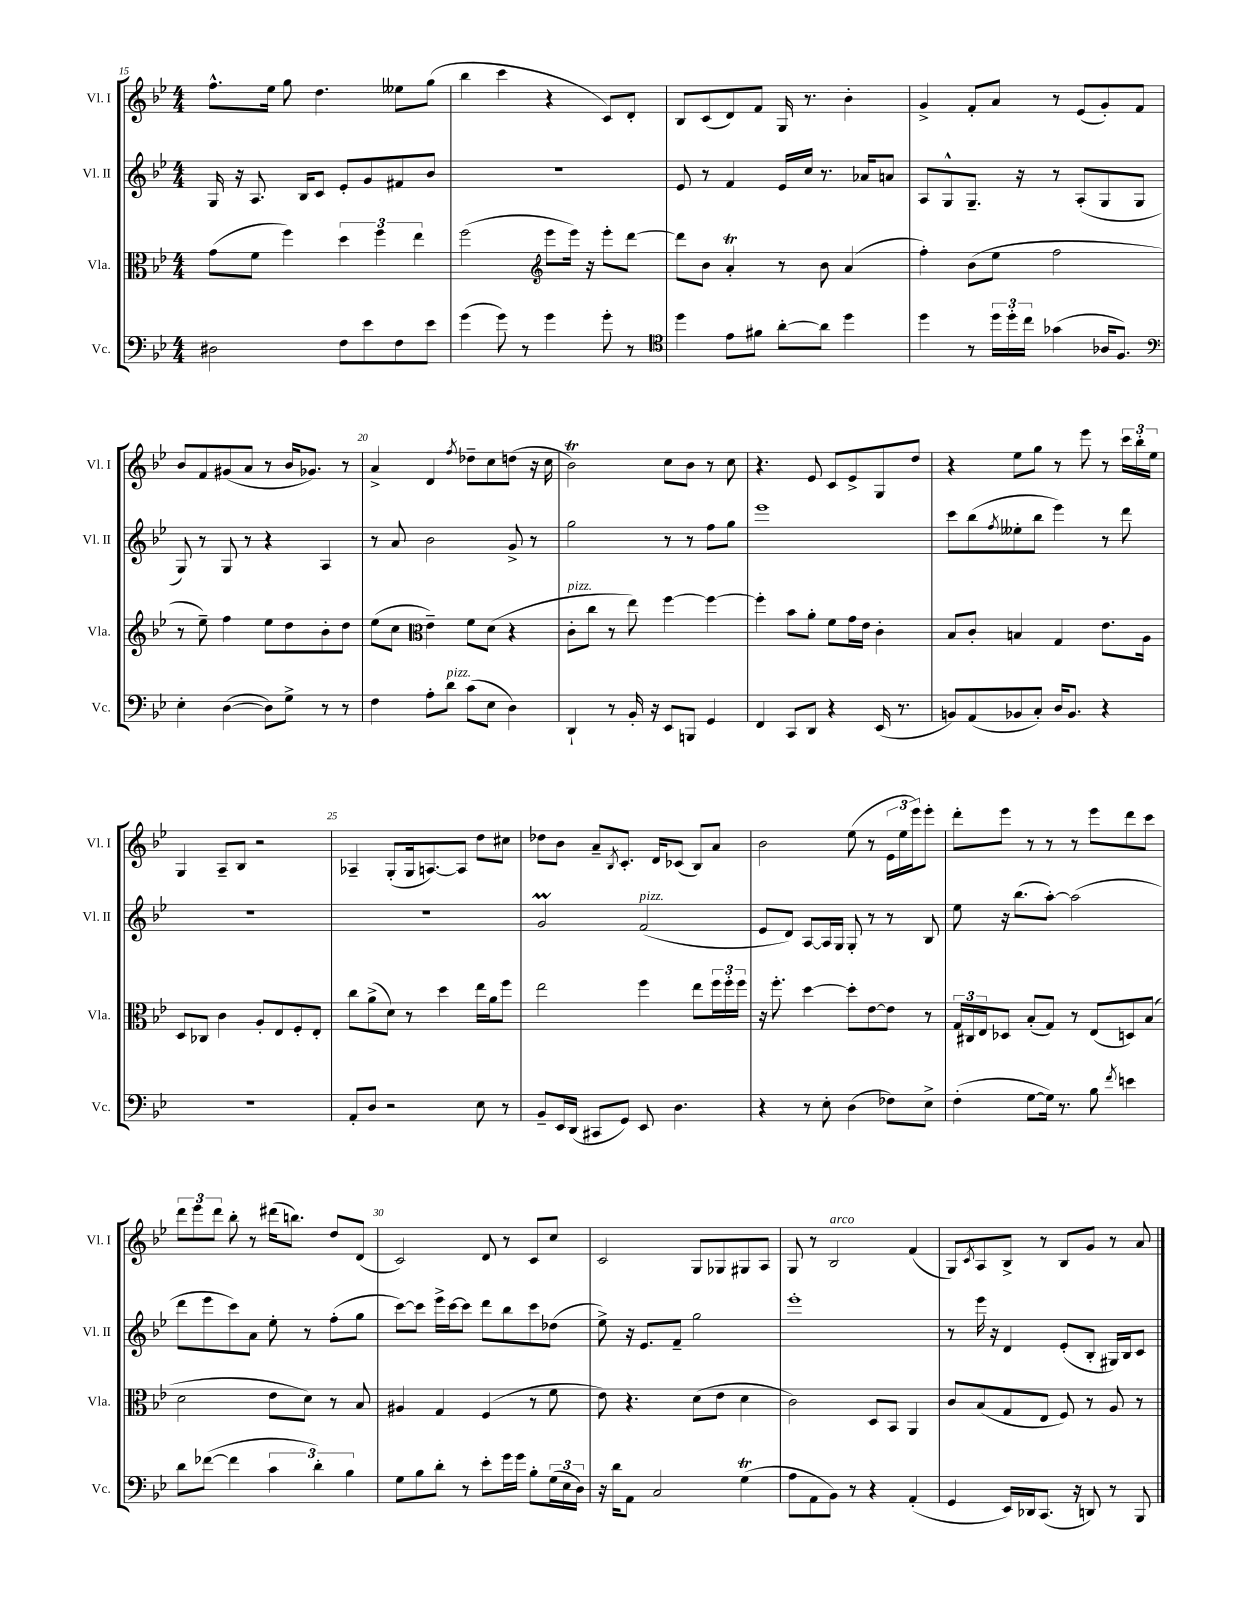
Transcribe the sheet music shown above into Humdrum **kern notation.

**kern	**kern	**kern	**kern
*part4	*part3	*part2	*part1
*staff4	*staff3	*staff2	*staff1
*I"Vc.	*I"Vla.	*I"Vl. II	*I"Vl. I
*I'Vc.	*I'Vla.	*I'Vl. II	*I'Vl. I
*clefF4	*clefC3	*clefG2	*clefG2
*k[b-e-]	*k[b-e-]	*k[b-e-]	*k[b-e-]
*M4/4	*M4/4	*M4/4	*M4/4
=15	=15	=15	=15
2D#X\	(8g\L	16G/	8.ff^^\L
.	.	16r	.
.	8f\J	8.A/	.
.	.	.	16ee-\Jk
.	4ff\)	.	8gg\
.	.	16B-/KL	.
.	.	8c/J	4.dd\
8F\L	6dd\	8e-'/L	.
8e-\	.	8g/	.
.	6ff\	.	.
8F\	.	8f#X/	8ee--X\L
.	6ee-\	.	.
8e-\J	.	8b-/J	(8gg\J
=16	=16	=16	=16
(4g\	(2ff\	1r	4bb-\
8g\)	.	.	4ccc\
8r	.	.	.
*	*clefG2	*	*
4g\	8eee-\L	.	4r
.	16eee-\Jk)	.	.
.	16r	.	.
8g'\	8eee-'\L	.	8c/L)
8r	[8ddd\J	.	8d'/J
=17	=17	=17	=17
*clefC4	*	*	*
4dd\	8ddd\L]	8e-/	8B-/L
.	8b-\J	8r	(8c/
8e-\L	4at'/	4f/	8d/)
8f#X\J	.	.	8f/J
[8a'\L	8r	16e-/LL	16G/
.	.	16cc/JJ	8.r
8a\J]	8b-\	8.r	.
4dd\	(4a/	.	4b-'\
.	.	16a-X/KL	.
.	.	8an/J	.
=18	=18	=18	=18
4dd\	4ff'\)	8A/L	4g^/
.	.	8G^^/	.
8r	(8b-\L	8.G~/J	8f'/L
24dd\LL	8ee-\J	.	8a/J
24dd'\	.	.	.
.	.	16r	.
24cc\JJ	.	.	.
(4g-X\	2ff\	8r	8r
.	.	(8A'/L	(8e-/L
16A-X/KL	.	8G/	8g'/)
8.F/J)	.	.	.
.	.	8G/J	8f/J
!!LO:LB:g=z
=19	=19	=19	=19
*clefF4	*	*	*
4E-'\	8r	8G/)	8b-/L
.	8ee-~\)	8r	8f/
([4D\	4ff\	8G/	(8g#X/
.	.	8r	8a/J
8D\L])	8ee-\L	4r	8r
8G^\J	8dd\	.	16b-/KL
.	.	.	8.g-X/J)
8r	8b-'\	4A/	.
8r	8dd\J	.	8r
=20	=20	=20	=20
4F\	(8ee-\L	8r	4a^/
.	8cc\J	8a/	.
*	*clefC3	*	*
8A'\L	4e-~\)	2b-\	4d/
!LO:TX:a:i:t=pizz.	!	!	!
8d\J	.	.	.
.	.	.	8qff/
(8c\L	8f\L	.	8dd-X~\L
8E-\J	(8d\J	.	8cc\
4D\)	4r	8g^/	(8ddn\J
.	.	8r	16r
.	.	.	16cc\
=21	=21	=21	=21
!	!LO:TX:a:i:t=pizz.	!	!
4DD`/	8c'\L	2gg\	2b-T\)
.	8cc\J	.	.
8r	8r	.	.
16BB-'/	8ee-\)	.	.
16r	.	.	.
8EE-/L	[4ff\	8r	8cc\L
8BBBn/J	.	8r	8b-\J
4GG/	4ff\_	8ff\L	8r
.	.	8gg\J	8cc\
=22	=22	=22	=22
4FF/	4ff'\]	1eee-	4.r
8CC/L	8b-\L	.	.
8DD/J	8a'\J	.	8e-/
4r	8f\L	.	8c/L
.	16g\L	.	8e-^/
.	16e-\JJ	.	.
(16EE-/	4c'\	.	8G/
8.r	.	.	.
.	.	.	8dd/J
=23	=23	=23	=23
8BBn/L)	8B-/L	8ccc\L	4r
(8AA/	8c'/J	(8bb-\	.
.	.	8qff/	.
8BB-X/	4Bn/	8ee--X'\	8ee-\L
8C'/J)	.	8bb-\J	8gg\J
16D/KL	4G/	4eee-\)	8r
8.BB-/J	.	.	.
.	.	.	8eee-\
4r	8.e-\L	8r	8r
.	.	8ddd\	24ccc\LL
.	.	.	24bb-'\
.	16A\Jk	.	.
.	.	.	24ee-\JJ
!!LO:LB:g=z
=24	=24	=24	=24
1r	8D/L	1r	4G/
.	8C-X/J	.	.
.	4c\	.	8A~/L
.	.	.	8B-/J
.	8A'/L	.	2r
.	8E-/	.	.
.	8F'/	.	.
.	8E-'/J	.	.
=25	=25	=25	=25
8AA'/L	8cc\L	1r	4A-X~/
8D/J	(8a^\	.	.
2r	8d\J)	.	(8G'/L
.	8r	.	16G/k
.	.	.	[8.An/)
.	4dd\	.	.
.	.	.	8A/J]
8E-\	16ee-\LL	.	8dd\L
.	16a\J	.	.
8r	8ff\J	.	8cc#X\J
=26	=26	=26	=26
8BB-~/L	2ee-\	2gM/	8dd-X\L
16EE-/L	.	.	8b-\J
(16DD/JJ	.	.	.
8CC#X/L	.	.	8a~/L
.	.	.	8qB-/
8GG/J)	.	.	8.c'/J
!	!	!LO:TX:a:i:t=pizz.	!
8EE-/	4ff\	(2f/	.
.	.	.	16d/KL
4.D\	.	.	(8c-X/J
.	8ee-\L	.	8B-/L)
.	24ff\L	.	8a/J
.	24ff'\	.	.
.	24ff\JJ	.	.
=27	=27	=27	=27
4r	16r	8e-/L	2b-\
.	8.ff'\	.	.
.	.	8d/J)	.
8r	[4dd\	[8A/L	.
8E-'\	.	16A/L]	.
.	.	16G/JJ	.
(4D\	8dd'\L]	8G'/	(8ee-\
.	[8e-\	8r	8r
8F-X\L)	8e-\J]	8r	24e-\LL
.	.	.	24ee-\
.	.	.	24eee-\J)
8E-^\J	8r	8B-/	8eee-'\J
=28	=28	=28	=28
(4F'\	24G/LL	8ee-\	8ddd'\L
.	24C#X/	.	.
.	24E-/J	.	.
.	8D-X/J	16r	8eee-\J
.	.	(8.bb-\L	.
[8G\L	(8B-'/L	.	8r
16G\Jk])	8G/J)	[8aa'\J)	8r
8.r	.	.	.
.	8r	(2aa\]	8r
8B-\	(8E-/L	.	8eee-\L
8qf/	.	.	.
4en\	8Dn/)	.	8ddd\
.	(8B-/J	.	8ccc\J
!!LO:LB:g=z
=29	=29	=29	=29
8d\L	2d\	8ddd\L	12ddd\L
.	.	.	12eee-\
([8f-X\J	.	8eee-\	.
.	.	.	12ddd\J
4f-\]	.	8ccc\)	8bb-'\
.	.	8a\J	8r
6c\	8e-\L	8ee-'\	(16ddd#X\KL
.	.	.	8.bbn\J)
.	8d\J)	8r	.
6d'\)	.	.	.
.	8r	(8ff'\L	8dd/L
6B-\	.	.	.
.	8B-/	8gg\J	(8d/J
=30	=30	=30	=30
8G\L	4A#X/	[8ccc\L)	2c/)
8B-\	.	8ccc\J]	.
8d'\J	4G/	16eee-^\LL	.
.	.	[16ccc\J	.
8r	.	8ccc\J]	.
8e-'\L	(4F/	8ddd\L	8d/
16g\L	.	8bb-\	8r
16g\JJ	.	.	.
8B-'\L	8r	8ccc\	8c/L
(24G\L	8f\	(8dd-X\J	8cc/J
24E-\	.	.	.
24D\JJ)	.	.	.
=31	=31	=31	=31
16r	8e-\)	8ee-^\)	2c/
16d\KL	.	.	.
8AA\J	4.r	16r	.
.	.	8.e-/L	.
2C/	.	.	.
.	.	8f~/J	.
.	(8d\L	2gg\	8G/L
.	8e-\J	.	8G-X/
(4GT\	4d\	.	8G#X/
.	.	.	8A/J
=32	=32	=32	=32
8A\L	2c\)	1eee-'	8G/
8AA\	.	.	8r
!	!	!	!LO:TX:a:i:t=arco
8BB-\J)	.	.	2B-/
8r	.	.	.
4r	8D/L	.	.
.	8BB-/J	.	.
(4AA'/	4AA/	.	(4f/
=33	=33	=33	=33
4GG/	8c/L	8r	8G/L)
.	.	.	8qc/
.	(8B-/	16eee-\	8A/
.	.	16r	.
16EE-/LL)	8G/	4d/	8B-^/J
16DD-X/J	.	.	.
(8.CC/J	8E-/J	.	8r
.	8F/)	(8e-'/L	8B-/L
16r	.	.	.
8DDn/)	8r	8B-'/J	8g/J
8r	8A/	16G#X/LL)	8r
.	.	16B-/J	.
8BBB-/	8r	8c/J	8a/
==	==	==	==
*-	*-	*-	*-
